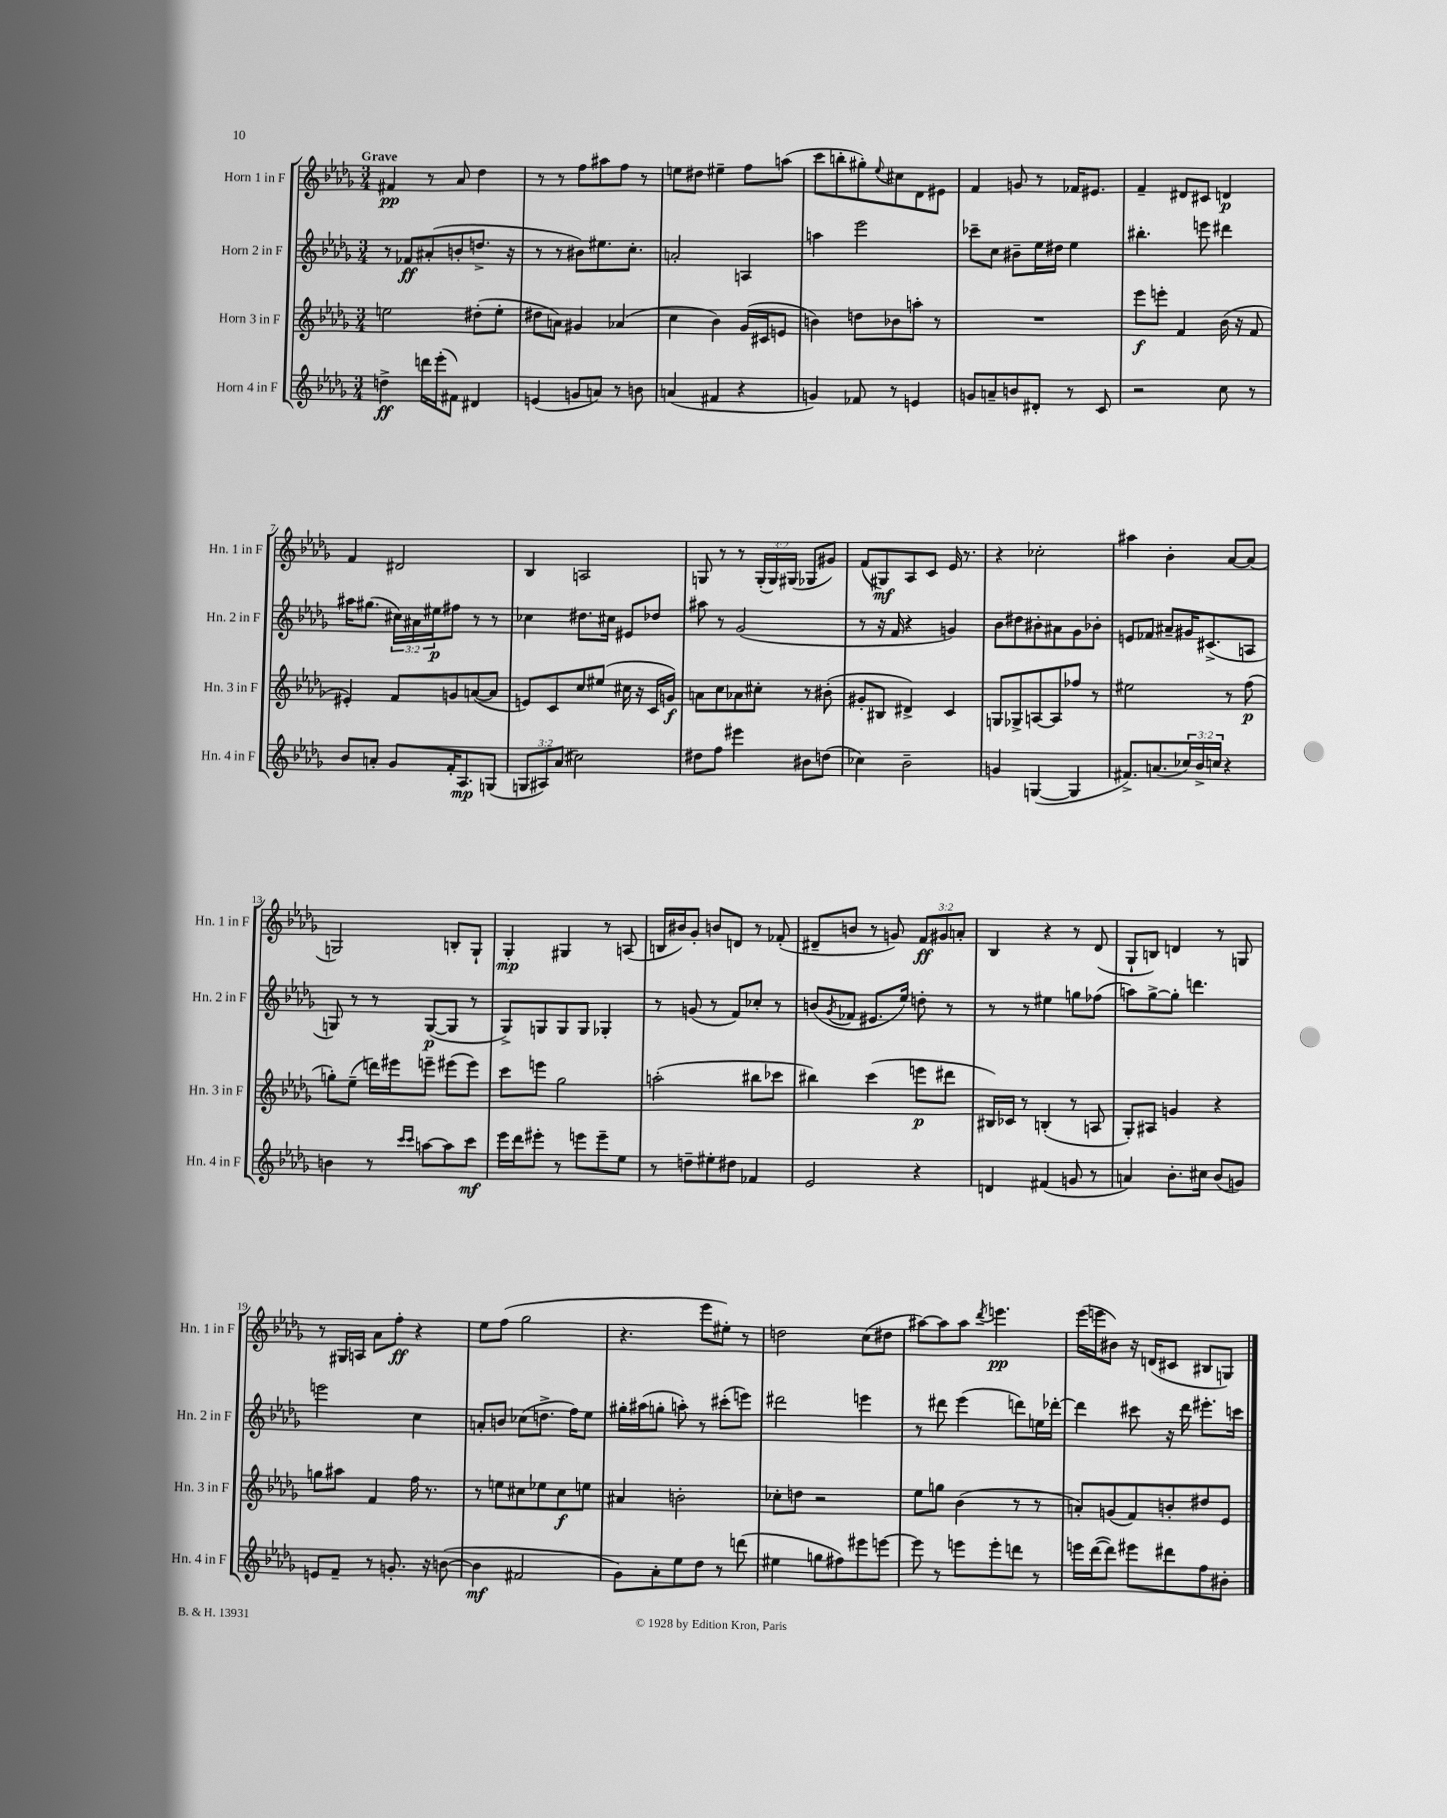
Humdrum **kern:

**kern	**kern	**kern	**kern
*staff4	*staff3	*staff2	*staff1
*clefG2	*clefG2	*clefG2	*clefG2
*k[b-e-a-d-g-]	*k[b-e-a-d-g-]	*k[b-e-a-d-g-]	*k[b-e-a-d-g-]
*M3/4	*M3/4	*M3/4	*M3/4
4dd^\	2ee\	8r	4f#/
.	.	8f-/L	.
16ddd\LL	.	(8a#'/	8r
(16eee-'\J	.	.	.
8f#\J)	.	8b'/	8a-/
4d#/	(8dd#'\L	8.dd^/J	4dd-\
.	8ee'\J	.	.
.	.	16r	.
=	=	=	=
(4e/	8dd#\L	8r	8r
.	8a\J)	8r	8r
8g/L	4g#/	8b#\L)	8ff\L
8a/J)	.	8.ee#\	8aa#\
8r	(4a-/	.	8ff\J
.	.	8.cc'\J	.
8b\	.	.	8r
=	=	=	=
(4a/	4cc\	2a'/	8ee\L
.	.	.	8dd#\J
4f#/	4b-\)	.	4ee#~\
4r	(16g-/LL	4A/	8ff\L
.	16c#/J	.	.
.	8e/J	.	(8aa\J
=	=	=	=
4g/)	4b\)	4aa\	8ccc\L
.	.	.	8bb'\
8f-/	8dd\L	2eee-\	8gg#'\)
.	.	.	8qqee-/
8r	8b-\	.	8cc#\
4e/	8aa'\J	.	8d-\
.	8r	.	8e#\J
=	=	=	=
8g/L	2.r	8ccc-~\L	4f/
8a~/	.	8cc\J	.
8b/	.	8b#~\L	8g/
8d#'/J	.	16ee-\L	8r
.	.	16dd#\JJ	.
8r	.	4ee-\	16f-/LK
.	.	.	8.e#/J
8c/	.	.	.
=	=	=	=
2r	8eee-\L	4.bb#'\	4f~/
.	8eee'\J	.	.
.	4f/	.	8d#/L
.	.	8eee\	8c#/J
8cc\	(16b-\	4ddd#\	4d/
.	16r	.	.
8r	8f/	.	.
=	=	=	=
8b-/L	4e#'/)	16aa#\LK	4f/
.	.	(8.gg#\J	.
8a'/J	.	.	.
8g-/L	8f/L	24cc#\LL)	2d#/
.	.	24a#\	.
.	.	24ee#\J	.
16f'/K	8g/	8ff#\J	.
8.A-/	.	.	.
.	([8a/	8r	.
(8G/J	8a/]J	8r	.
=	=	=	=
12G/L	8e/L)	4cc-\	4B-/
12A#/)	.	.	.
.	8c/	.	.
(12a-/J	.	.	.
2cc#\)	8cc/	8.dd#\L	2A/
.	(8ee#/J	.	.
.	.	16cc#\Jk	.
.	16cc#\	8e#/L	.
.	16r	.	.
.	16c/LL	8dd-/J	.
.	16g/JJ)	.	.
=	=	=	=
8dd#\L	8a\L	8aa#\	8G/
8ff\J	8cc\	8r	8r
4eee#\	8a-\	(2g-/	8r
.	8cc#'\J	.	(24G'/LL
.	.	.	24G/)
.	.	.	(24G#/JJ
8b#\L	8r	.	8G-/L
(8dd\J	(8b#'\	.	8g#/J)
=	=	=	=
4cc-\)	8g#'/L	8r	(8f/L
.	8B#/J	16r	8G#/)
.	.	16f/	.
2b-~\	4d#^/)	4r	8A-/
.	.	.	8c/J
.	4c/	4g/)	16e-/
.	.	.	8.r
=	=	=	=
4g/	8G/L	8b-\L	4r
.	8G-^/	8dd#\	.
([4G/	[8A/	8b#'\	2cc-'\
.	8A/]	8a#\	.
4G/]	8ff-/J	8g-\	.
.	8r	8b-'\J	.
=	=	=	=
8.f#^/L)	2ee#\	8e/L	4aa#\
.	.	8f-/J	.
(8.a/	.	.	.
.	.	8a#~/L	4b-'\
24cc-/L)	.	16g#/K	.
24b-^/	.	.	.
.	.	(8.c#^/	.
24cc/JJ	.	.	.
4r	8r	.	[8a-/L
.	(8ff\	8A/J	(8a-/]J
=	=	=	=
4b\	8gg'\L)	8G/)	2G/)
.	(8ee-~\J	8r	.
8r	16ddd\LL)	8r	.
.	16eee#\J	.	.
16qqccc/LL	.	.	.
16qqccc/JJ	.	.	.
[8aa\L	8eee~\J	([8G/L	.
8aa\]	(8eee#\L	8G/]J	8B'/L
8ccc\J	8eee#\J)	8r	8G`/J
=	=	=	=
16eee-\LL	8ccc\L	8G-^/L)	4G-'/
16ddd-\J	.	.	.
8eee#'\J	8eee\J	8G/	.
8r	2gg-\	8G/	4G#/
8eee\L	.	8G/J	.
8eee~\	.	4G-'/	8r
8ee-\J	.	.	(8A/
=	=	=	=
8r	(2aa'\	8r	16B/LL
.	.	.	16b#/J)
8dd~\L	.	(8g/	8g-'/J
8ee#'\	.	8r	8b/L
8dd#\J	.	8f/L)	8d/J
4f-/	8bb#\L	8cc-'/J	8r
.	8ccc-\J	8r	(8f-'/
=	=	=	=
2e-/	4bb#\)	(8b/L	8d#~/L
.	.	8qg-/	.
.	.	8f-/J	8b/J
.	(4ccc\	8.e#/L	8r
.	.	.	8g/)
.	.	16ee-/Jk)	.
4r	8eee\L	8dd'\	12f/L
.	.	.	12g#/
.	8ddd#\J	8r	.
.	.	.	12a'/J
=	=	=	=
4d/	16B#/LL)	8r	4B-/
.	16c-/JJ	.	.
.	8r	8r	.
(4f#/	(4B'/	4ee#\	4r
8g/	8r	8gg\L	8r
8r	8A/	(8ff-\J	(8d-/
=	=	=	=
4a/)	8G-'/L)	8aa\L)	8G-`/L
.	8A#/J	[8gg-^\	8B/J)
8.b-'\L	4g/	8gg-'\]J	4d/
.	.	4.ddd\	.
16cc#\Jk	.	.	.
(8b-/L	4r	.	8r
8g/J)	.	.	8G/
=	=	=	=
8e/L	8gg\L	2eee\	8r
8f~/J	8aa#\J	.	16G#/LL
.	.	.	16A/JJ
8r	4f/	.	8a-\L
8.g'/	.	.	8ff'\J
.	16ff\	4cc\	4r
16r	8.r	.	.
([8b\	.	.	.
=	=	=	=
4b\]	8r	8a'/L	8ee-\L
.	8ee\L	8b/J	(8ff\J
2f#/	8cc#\	(8cc-\L	2gg-\
.	8ee-\	8.dd^\J	.
.	8cc#\	.	.
.	.	16ff\LK)	.
.	8ee\J	8ee-\J	.
=	=	=	=
8g-\L)	4a#/	16gg#'\LL	4.r
.	.	(16aa#\J	.
8a-'\	.	8gg'\J	.
8ee-\	2b'\	8aa'\)	.
8dd-\J	.	8r	8eee-\L
8r	.	(8ccc#'\L	8ee#'\J)
(8ddd\	.	8eee\J)	8r
=	=	=	=
4ee#\	8cc-'\L	2ddd#\	2dd\
.	8dd\J	.	.
8gg\L	2r	.	.
8ff#\)	.	.	.
8eee#\	.	4eee\	(8cc\L
[8eee\J	.	.	8dd#\J
=	=	=	=
8eee\]	8ee-\L	8r	[8aa#\L)
8r	8gg\J	8ddd#\	8aa#\]
8eee\L	(4b-\	(4eee-\	8aa#\J
.	.	.	8qddd-/
8eee'\	.	.	4.eee\
8ddd\J	8r	8ddd\L)	.
8r	8r	16ee\L	.
.	.	[16ddd-'\JJ	.
=	=	=	=
16eee\LL	8a'/L)	4ddd-\]	(16eee-\LL
([16ddd-\J	.	.	16eee\J
8ddd-\]J)	(8g/	.	8b#\J)
8eee#\L	8f/)	8ccc#\	16r
.	.	.	(16d/LK
8ddd#\	8b'/	16r	8c#/J
.	.	16ddd-\	.
8ff\	8dd#/	8.eee#'\L	8B#/L
8b#'\J	8e-/J	.	8G/J)
.	.	16ccc\Jk	.
==	==	==	==
*-	*-	*-	*-
